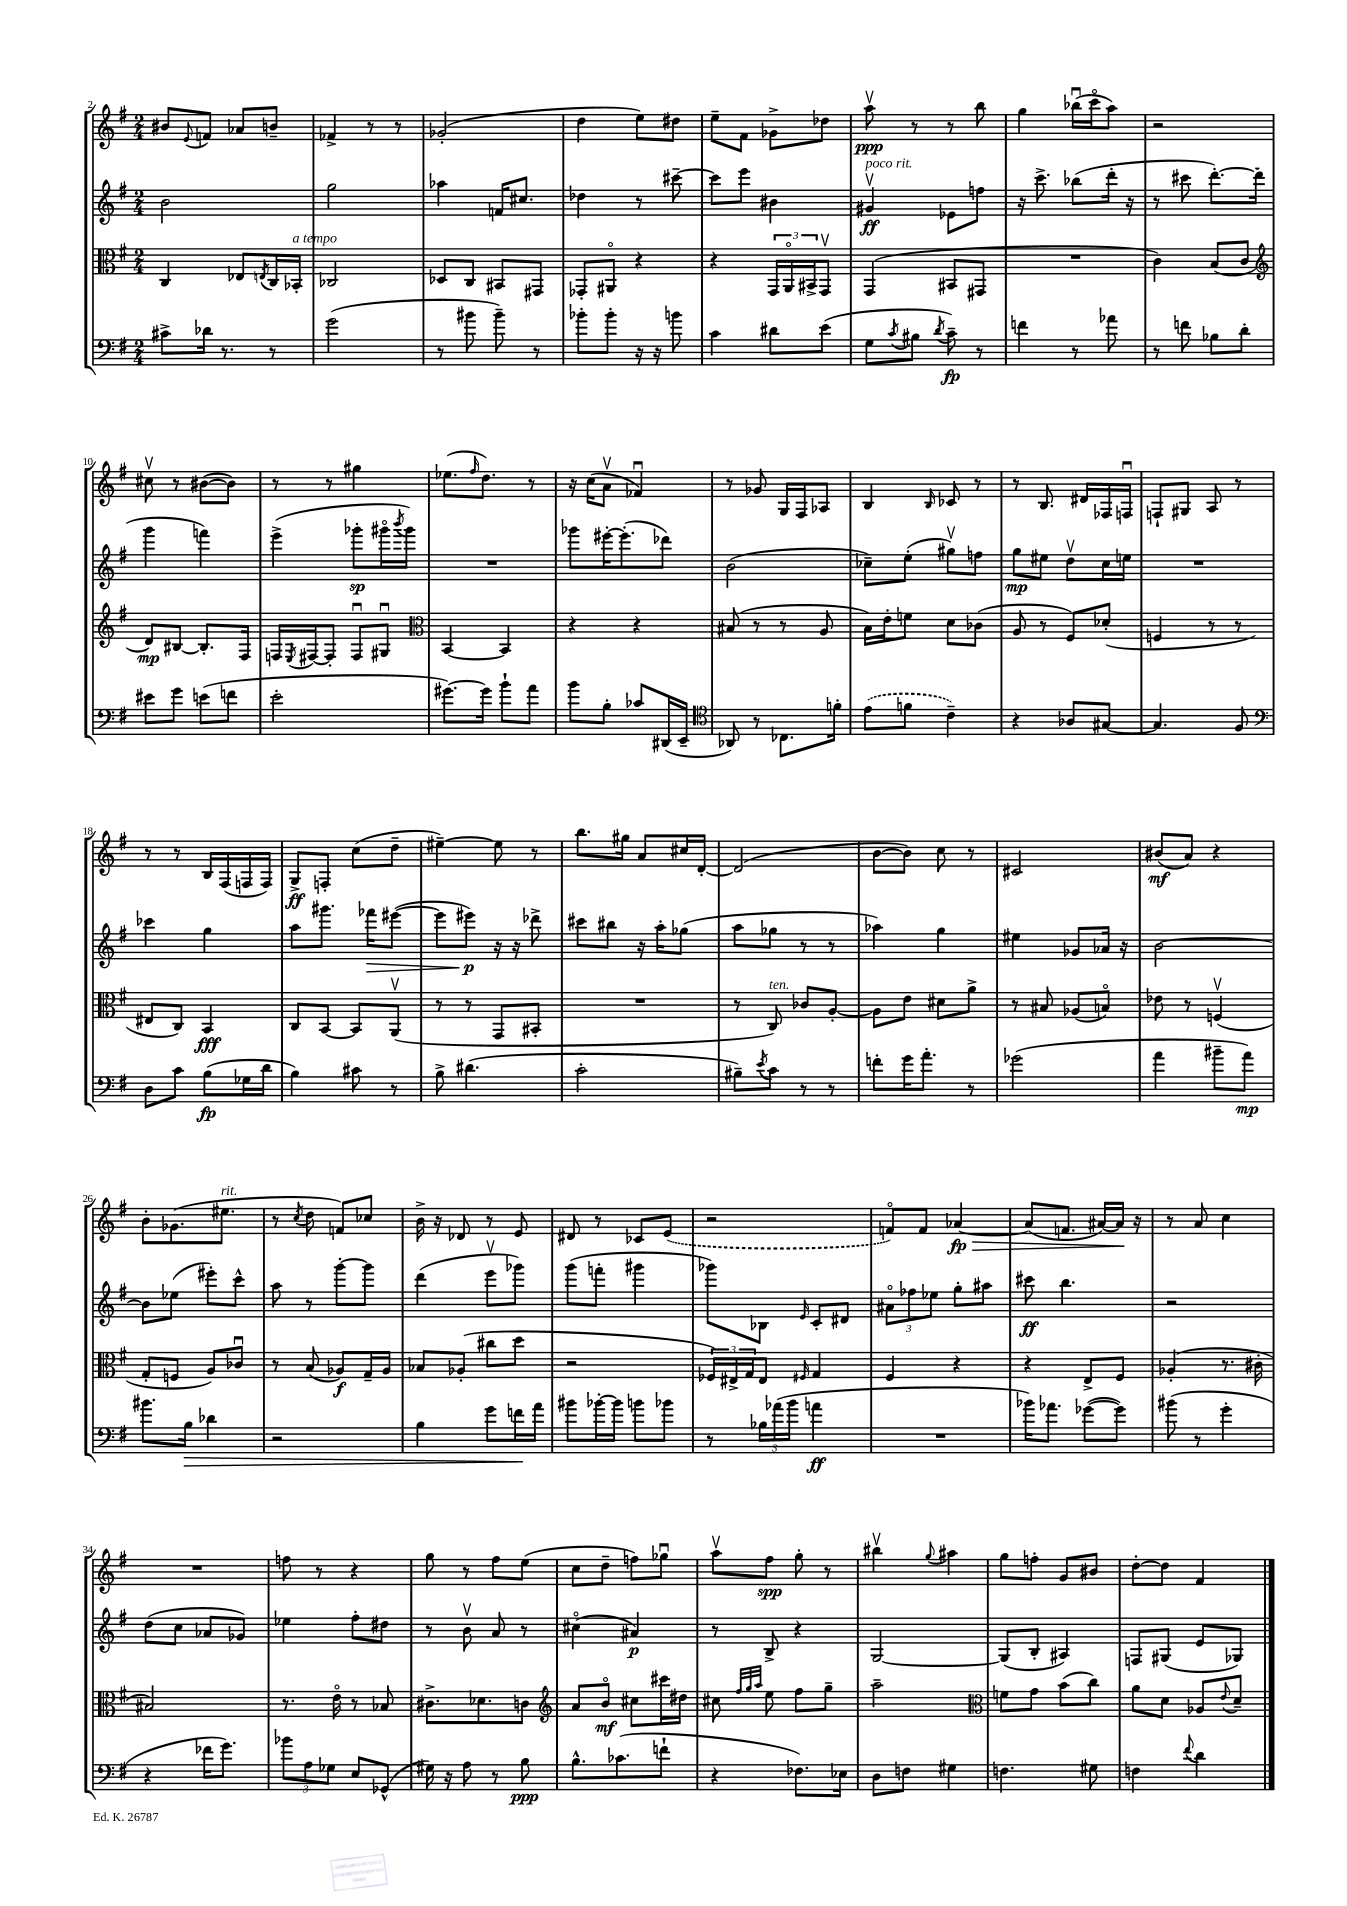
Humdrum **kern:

**kern	**dynam	**kern	**dynam	**kern	**dynam	**kern	**dynam
*part4	*part4	*part3	*part3	*part2	*part2	*part1	*part1
*staff4	*staff4	*staff3	*staff3	*staff2	*staff2	*staff1	*staff1
*clefF4	*	*clefC3	*	*clefG2	*	*clefG2	*
*k[f#]	*	*k[f#]	*	*k[f#]	*	*k[f#]	*
*M2/4	*	*M2/4	*	*M2/4	*	*M2/4	*
=2	=2	=2	=2	=2	=2	=2	=2
8c#X^\L	.	4C/	.	2b\	.	8b#X/L	.
.	.	.	.	.	.	8qqe/	.
16d-X\Jk	.	.	.	.	.	8fn/J	.
8.r	.	.	.	.	.	.	.
.	.	8E-X/L	.	.	.	8a-X/L	.
.	.	8qEn/	.	.	.	.	.
8r	.	16C/L	.	.	.	8bn~/J	.
!	!	!LO:TX:a:i:t=a tempo	!	!	!	!	!
.	.	16BB-X'/JJ	.	.	.	.	.
=3	=3	=3	=3	=3	=3	=3	=3
(2g\	.	2C-X/	.	2gg\	.	4f-X^/	.
.	.	.	.	.	.	8r	.
.	.	.	.	.	.	8r	.
=4	=4	=4	=4	=4	=4	=4	=4
8r	.	8D-X/L	.	4aa-X\	.	(2g-X'/	.
8b#X\	.	8C/J	.	.	.	.	.
8b#~\)	.	8BB#X/L	.	16fn/KL	.	.	.
.	.	.	.	8.cc#X/J	.	.	.
8r	.	8GG#X/J	.	.	.	.	.
=5	=5	=5	=5	=5	=5	=5	=5
8b-X'\L	.	8GG-X'/L	.	4dd-X\	.	4dd\	.
8b-'\J	.	8AA#X/J	.	.	.	.	.
16r	.	4r	.	8r	.	8ee\L)	.
16r	.	.	.	.	.	.	.
8bn\	.	.	.	[8ccc#X~\	.	8dd#X\J	.
=6	=6	=6	=6	=6	=6	=6	=6
4c\	.	4r	.	8ccc#\L]	.	8ee~\L	.
.	.	.	.	8eee\J	.	8f#\J	.
8d#X\L	.	24GG/LL	.	4b#X\	.	8g-X^\L	.
.	.	24AA/	.	.	.	.	.
.	.	24BB#X^/J	.	.	.	.	.
(8e\J	.	8GGv/J	.	.	.	8dd-X\J	.
=7	=7	=7	=7	=7	=7	=7	=7
!	!	!	!	!LO:TX:a:i:t=poco rit.	!	!	!
8G\L	.	(4GG/	.	4g#Xv/	ff	8aav\	ppp
8qc/	.	.	.	.	.	.	.
8B#X\J	.	.	.	.	.	8r	.
8qd/	.	.	.	.	.	.	.
8c~\)	fp	8BB#X/L	.	8e-X\L	.	8r	.
8r	.	8GG#X/J	.	8ffn\J	.	8bb\	.
=8	=8	=8	=8	=8	=8	=8	=8
4fn\	.	2r	.	16r	.	4gg\	.
.	.	.	.	8.ccc^\	.	.	.
8r	.	.	.	(8bb-X\L	.	(16bb-Xu\LL	.
.	.	.	.	.	.	16ccc\J	.
8a-X\	.	.	.	16ddd'\Jk	.	8aa\J)	.
.	.	.	.	16r	.	.	.
=9	=9	=9	=9	=9	=9	=9	=9
8r	.	4c\)	.	8r	.	2r	.
8fn\	.	.	.	8ccc#X\	.	.	.
8B-X\L	.	(8B/L	.	[8.ddd'\L)	.	.	.
8d'\J	.	8c/J	.	.	.	.	.
.	.	.	.	(16ddd\Jk]	.	.	.
!!LO:LB:g=z
=10	=10	=10	=10	=10	=10	=10	=10
*	*	*clefG2	*	*	*	*	*
8e#X\L	.	8d/L)	mp	4ggg\	.	8cc#Xv\	.
8g\J	.	[8B#X/J	.	.	.	8r	.
(8en\L	.	8.B#'/L]	.	4fffn\)	.	([8b#X\L	.
8fn\J	.	.	.	.	.	8b#\J])	.
.	.	16F#/Jk	.	.	.	.	.
=11	=11	=11	=11	=11	=11	=11	=11
2e'\	.	16Fn/LL	.	(4eee^\	.	8r	.
.	.	8qE/	.	.	.	.	.
.	.	[16F#X/J	.	.	.	.	.
.	.	8F#'/J]	.	.	.	8r	.
.	.	8F#u/L	.	8ggg-X'\L	sp	4gg#X\	.
.	.	8G#Xu/J	.	16ggg#X\L	.	.	.
.	.	.	.	8qbbb/	.	.	.
.	.	.	.	16ggg#\JJ)	.	.	.
=12	=12	=12	=12	=12	=12	=12	=12
*	*	*clefC3	*	*	*	*	*
[8.g#X\L)	.	[4BB/	.	2r	.	(8.ee-X\L	.
.	.	.	.	.	.	16qqff#/	.
16g#\Jk]	.	.	.	.	.	8.dd\J)	.
8b`\L	.	4BB/]	.	.	.	.	.
8a\J	.	.	.	.	.	8r	.
=13	=13	=13	=13	=13	=13	=13	=13
8b\L	.	4r	.	8ggg-X\L	.	16r	.
.	.	.	.	.	.	(16cc\KL	.
8B'\J	.	.	.	[16eee#X'\K	.	8av\J	.
.	.	.	.	(8.eee#'\]	.	.	.
8c-X/L	.	4r	.	.	.	4f-Xu/)	.
(16DD#X/L	.	.	.	8ddd-X\J)	.	.	.
16EE~/JJ	.	.	.	.	.	.	.
=14	=14	=14	=14	=14	=14	=14	=14
*clefC4	*	*	*	*	*	*	*
8AA-X/)	.	(8B#X/	.	(2b\	.	8r	.
8r	.	8r	.	.	.	8g-X/	.
8.C-X\L	.	8r	.	.	.	16G/LL	.
.	.	.	.	.	.	16F#/J	.
.	.	8A/	.	.	.	8A-X/J	.
16fn'\Jk	.	.	.	.	.	.	.
=15	=15	=15	=15	=15	=15	=15	=15
(8e\L	.	16B\LL)	.	8cc-X~\L)	.	4B/	.
.	.	16e'\J	.	.	.	.	.
8fn\J	.	8fn\J	.	(8ee'\J	.	.	.
.	.	.	.	.	.	16qqB/	.
4c~\)	.	8d\L	.	8gg#Xv\L)	.	8c-X/	.
.	.	(8c-X\J	.	8ffn\J	.	8r	.
=16	=16	=16	=16	=16	=16	=16	=16
4r	.	8A/	.	8gg\L	mp	8r	.
.	.	8r	.	8ee#X\J	.	8.B/	.
8A-X/L	.	8F#/L)	.	8ddv\L	.	.	.
.	.	.	.	.	.	16d#X/LL	.
[8G#X/J	.	(8d-X'/J	.	16cc\L	.	16F-X/	.
.	.	.	.	16een\JJ	.	16Fnu/JJ	.
=17	=17	=17	=17	=17	=17	=17	=17
4.G#/]	.	4Fn/	.	2r	.	8Fn`/L	.
.	.	.	.	.	.	8G#X/J	.
.	.	8r	.	.	.	8A/	.
8F#/	.	8r	.	.	.	8r	.
!!LO:LB:g=z
=18	=18	=18	=18	=18	=18	=18	=18
*clefF4	*	*	*	*	*	*	*
8D\L	.	8E#X/L	.	4ccc-X\	.	8r	.
8c\J	.	8C/J)	.	.	.	8r	.
(8B\L	fp	4BB/	fff	4gg\	.	16B/LL	.
.	.	.	.	.	.	(16F#/	.
16G-X\L	.	.	.	.	.	16Fn/	.
16d\JJ	.	.	.	.	.	16F/JJ)	.
=19	=19	=19	=19	=19	=19	=19	=19
4B\)	.	8C/L	.	8aa\L	.	8G^/L	ff
.	.	[8BB/J	.	8.ggg#X\J	.	8Fn'/J	.
8c#X\	.	8BB/L]	.	.	.	(8cc\L	.
!	!	!	!	!	!LO:HP:b	!	!
.	.	.	.	16fff-X\KL	>	.	.
8r	.	(8AAv/J	.	([8eee#X\J	.	8dd~\J	.
=20	=20	=20	=20	=20	=20	=20	=20
8B^\	.	8r	.	8eee#\L]	.	[4ee#X~\)	.
(4.d#X\	.	8r	.	8eee#X\J)	p	.	.
.	.	8GG/L	.	16r	]	8ee#\]	.
.	.	.	.	16r	.	.	.
.	.	8BB#X'/J	.	8ddd-X^\	.	8r	.
=21	=21	=21	=21	=21	=21	=21	=21
2c'\	.	2r	.	8ccc#X\L	.	8.bb\L	.
.	.	.	.	8bb#X\J	.	.	.
.	.	.	.	.	.	16gg#X\Jk	.
.	.	.	.	16r	.	8a/L	.
.	.	.	.	16aa'\KL	.	.	.
.	.	.	.	(8gg-X\J	.	16cc#X/L	.
.	.	.	.	.	.	[16d'/JJ	.
=22	=22	=22	=22	=22	=22	=22	=22
8B#X~\L)	.	8r	.	8aa\L	.	(2d/]	.
8qe/	.	.	.	.	.	.	.
!	!	!LO:TX:a:i:t=ten.	!	!	!	!	!
8c\J	.	8C/)	.	8gg-X\J	.	.	.
8r	.	8c-X/L	.	8r	.	.	.
8r	.	[8A'/J	.	8r	.	.	.
=23	=23	=23	=23	=23	=23	=23	=23
8fn'\L	.	8A\L]	.	4aa-X\)	.	[8b\L	.
16g\K	.	8e\J	.	.	.	8b\J])	.
8.a'\J	.	.	.	.	.	.	.
.	.	8d#X\L	.	4gg\	.	8cc\	.
8r	.	8a^\J	.	.	.	8r	.
=24	=24	=24	=24	=24	=24	=24	=24
(2g-X\	.	8r	.	4ee#X\	.	2c#X/	.
.	.	8B#X/	.	.	.	.	.
.	.	(8A-X/L	.	8g-X/L	.	.	.
.	.	8Bn/J)	.	16a-X/Jk	.	.	.
.	.	.	.	16r	.	.	.
=25	=25	=25	=25	=25	=25	=25	=25
4a\	.	8e-X\	.	[2b\	.	(8b#X/L	mf
.	.	8r	.	.	.	8a/J)	.
8b#X~\L	.	(4Fnv/	.	.	.	4r	.
8a\J)	mp	.	.	.	.	.	.
!!LO:LB:g=z
=26	=26	=26	=26	=26	=26	=26	=26
8.b#X\L	.	8G'/L	.	8b\L]	.	8b'\L	.
.	.	8Fn/J	.	(8ee-X\J	.	(8.g-X\	.
!	!LO:HP:b	!	!	!	!	!	!
16B\Jk	>	.	.	.	.	.	.
4d-X\	.	8A/L)	.	8eee#X'\L)	.	.	.
!	!	!	!	!	!	!LO:TX:a:i:t=rit.	!
.	.	.	.	.	.	8.ee#X\J	.
.	.	8c-Xu/J	.	8ccc^^\J	.	.	.
=27	=27	=27	=27	=27	=27	=27	=27
2r	.	8r	.	8aa\	.	8r	.
.	.	.	.	.	.	8qcc/	.
.	.	(8B/	.	8r	.	8dd\	.
.	.	8A-X/L)	f	[8ggg'\L	.	8fn/L)	.
.	.	16G~/L	.	8ggg\J]	.	8cc-X/J	.
.	.	16A-/JJ	.	.	.	.	.
=28	=28	=28	=28	=28	=28	=28	=28
4B\	.	8B-X/L	.	(4ddd\	.	16b^\	.
.	.	.	.	.	.	16r	.
.	.	(8A-X'/J	.	.	.	8d-X/	.
8g\L	.	8cc#X\L	.	8eeev\L	.	8r	.
16fn\L	.	8dd\J	.	8ggg-X\J)	.	8e/	.
16a\JJ	]	.	.	.	.	.	.
=29	=29	=29	=29	=29	=29	=29	=29
8b#X\L	.	2r	.	(8ggg\L	.	8d#X/	.
[16b-X'\L	.	.	.	8fffn'\J	.	8r	.
16b-\JJ]	.	.	.	.	.	.	.
8bn\L	.	.	.	4ggg#X\	.	8c-X/L	.
8b-X\J	.	.	.	.	.	(8e/J	.
=30	=30	=30	=30	=30	=30	=30	=30
8r	.	24F-X/LL)	.	8ggg-X\L)	.	2r	.
.	.	24E#X^/	.	.	.	.	.
.	.	24G/J	.	.	.	.	.
24B-X\LL	.	8E#/J	.	8B-X\J	.	.	.
(24a-X\	.	.	.	.	.	.	.
24b\JJ	.	.	.	.	.	.	.
.	.	16qqF#X/	.	16qqe/	.	.	.
4an\	ff	4G/	.	8c'/L	.	.	.
.	.	.	.	8d#X/J	.	.	.
=31	=31	=31	=31	=31	=31	=31	=31
2r	.	4F#/	.	12a#X\L	.	8fn/L)	.
.	.	.	.	12ff-X\	.	.	.
.	.	.	.	.	.	8f/J	.
.	.	.	.	12ee-X\J	.	.	.
!	!	!	!	!	!	!	!LO:HP:b
.	.	4r	.	8gg'\L	.	[4a-X/	> fp
.	.	.	.	8aa#X\J	.	.	.
=32	=32	=32	=32	=32	=32	=32	=32
16b-X\KL)	.	4r	.	8ccc#X\	ff	(8a-/L]	.
8.a-X\J	.	.	.	.	.	.	.
.	.	.	.	4.bb\	.	8.fn/J	.
([8g-X\L	.	8E^/L	.	.	.	.	.
.	.	.	.	.	.	[16a#X/LL)	.
8g-\J])	.	8F#/J	.	.	.	16a#/JJ]	.
.	.	.	.	.	.	16r	]
=33	=33	=33	=33	=33	=33	=33	=33
(8b#X\	.	(4A-X'/	.	2r	.	8r	.
8r	.	.	.	.	.	8a/	.
4g'\	.	8.r	.	.	.	4cc\	.
.	.	16c#X'\	.	.	.	.	.
!!LO:LB:g=z
=34	=34	=34	=34	=34	=34	=34	=34
4r	.	2B#X/)	.	(8dd\L	.	2r	.
.	.	.	.	8cc\J	.	.	.
16f-X\KL	.	.	.	8a-X/L	.	.	.
8.g\J)	.	.	.	.	.	.	.
.	.	.	.	8g-X/J)	.	.	.
=35	=35	=35	=35	=35	=35	=35	=35
12b-X\L	.	8.r	.	4ee-X\	.	8ffn\	.
12A\	.	.	.	.	.	.	.
.	.	.	.	.	.	8r	.
12G-X\J	.	.	.	.	.	.	.
.	.	16e\	.	.	.	.	.
8E/L	.	8r	.	8ff#'\L	.	4r	.
(8GG-X^^/J	.	8B-X/	.	8dd#X\J	.	.	.
=36	=36	=36	=36	=36	=36	=36	=36
16G#X\)	.	8.c#X^\L	.	8r	.	8gg\	.
16r	.	.	.	.	.	.	.
8A\	.	.	.	8bv\	.	8r	.
.	.	8.d-X\	.	.	.	.	.
8r	.	.	.	8a/	.	8ff#\L	.
8B\	ppp	8cn\J	.	8r	.	(8ee\J	.
=37	=37	=37	=37	=37	=37	=37	=37
*	*	*clefG2	*	*	*	*	*
8.B^^\L	.	8a/L	.	(4cc#X\	.	8cc\L	.
.	.	8b/J	mf	.	.	8dd~\J	.
(8.c-X\	.	.	.	.	.	.	.
.	.	8cc#X\L	.	4a#X/)	p	8ffn\L)	.
8fn`\J	.	16ccc#X\L	.	.	.	8gg-Xu\J	.
.	.	16dd#X\JJ	.	.	.	.	.
=38	=38	=38	=38	=38	=38	=38	=38
4r	.	8cc#X\	.	8r	.	8aav\L	.
.	.	32qqff#/LLL	.	.	.	.	.
.	.	32qqgg/	.	.	.	.	.
.	.	32qqaa/JJJ	.	.	.	.	.
.	.	8ee\	.	8B^/	.	8ff#\J	spp
8.F-X\L)	.	8ff#\L	.	4r	.	8gg'\	.
.	.	8gg~\J	.	.	.	8r	.
16E-X\Jk	.	.	.	.	.	.	.
=39	=39	=39	=39	=39	=39	=39	=39
8D\L	.	2aa~\	.	[2G/	.	4bb#Xv\	.
8Fn\J	.	.	.	.	.	.	.
.	.	.	.	.	.	8qqgg/	.
4G#X\	.	.	.	.	.	4aa#X\	.
=40	=40	=40	=40	=40	=40	=40	=40
*	*	*clefC3	*	*	*	*	*
4.Fn\	.	8fn\L	.	(8G/L]	.	8gg\L	.
.	.	8g\J	.	8B'/J	.	8ffn'\J	.
.	.	(8b\L	.	4A#X/)	.	8g/L	.
8G#X\	.	8cc\J)	.	.	.	8b#X/J	.
=41	=41	=41	=41	=41	=41	=41	=41
4Fn\	.	8a\L	.	8Fn/L	.	[8dd'\L	.
.	.	8d\J	.	(8G#X/J	.	8dd\J]	.
8qqf#/	.	.	.	.	.	.	.
4d\	.	8A-X/L	.	8e/L	.	4f#/	.
.	.	8qqe/	.	.	.	.	.
.	.	8d~/J	.	8G-X/J)	.	.	.
==	==	==	==	==	==	==	==
*-	*-	*-	*-	*-	*-	*-	*-
